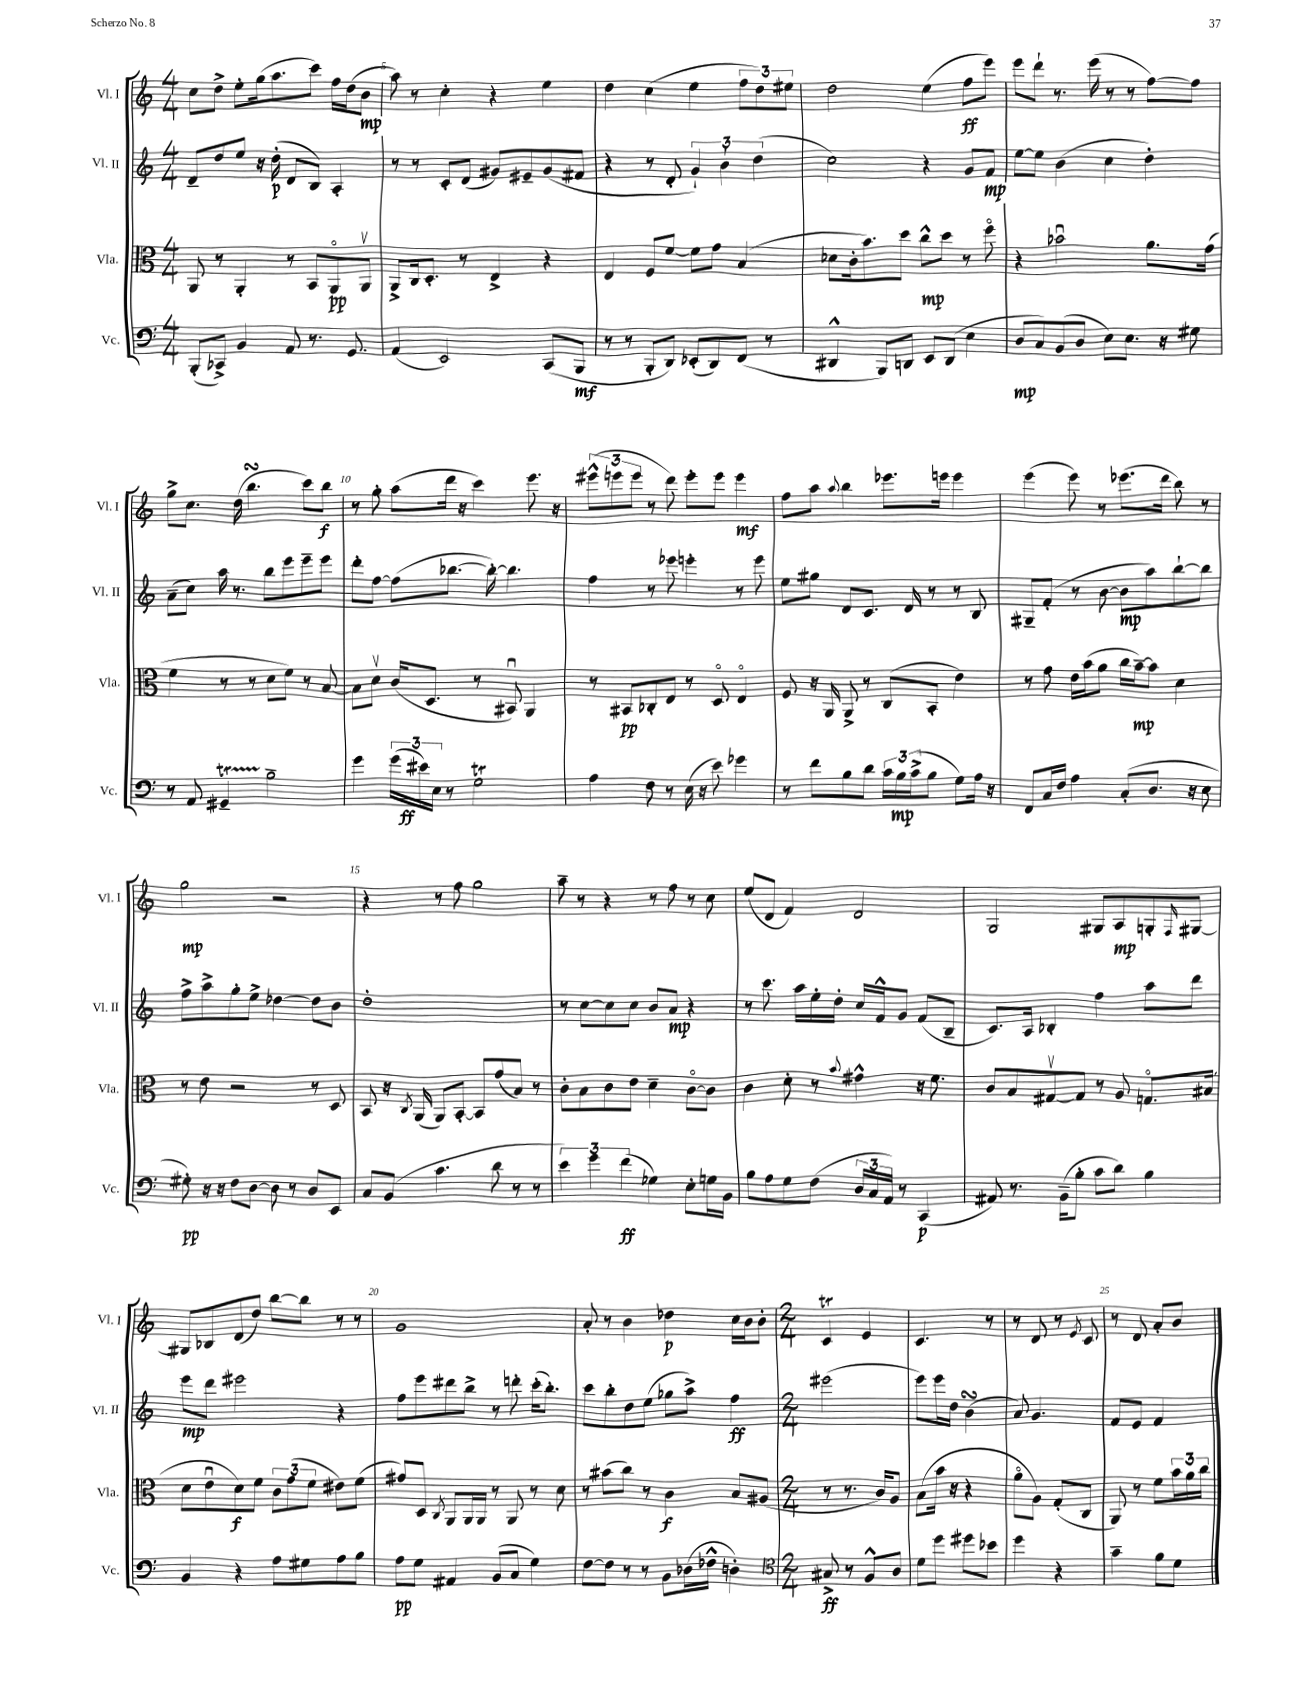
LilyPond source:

<<
\new StaffGroup <<
\new Staff = "s0" \with { instrumentName = "Vl. I" shortInstrumentName = "Vl. I" } {
    \clef treble \key c \major \numericTimeSignature \time 4/4
    c''8 d''8-> e''8-. g''16( a''8. c'''8) f''16 d''16( b'8\mp |
    a''8) r8 c''4-. r4 e''4 |
    d''4 c''4( e''4 \tuplet 3/2 { f''8 d''8) eis''8 } |
    d''2 e''4( f''8\ff e'''8) |
    e'''8 d'''8-! r8. e'''16( r8 r8 f''8~) f''8 |
    g''8-> c''8. d''16( b''4.\turn c'''8) b''8\f |
    r8 g''8-. a''8( d'''16 r16 c'''4) e'''8. r16 |
    \tuplet 3/2 { eis'''8-^( e'''8 e'''8 } r8 d'''8) e'''8-. e'''8 e'''4\mf |
    f''8 a''8 \appoggiatura { a''8 } b''4 ees'''8. e'''16 e'''4 |
    e'''4( e'''8) r8 ees'''8.( d'''16 b''8) r8 |
    g''2\mp r2 |
    r4 r8 f''8 g''2 |
    a''8-- r8 r4 r8 f''8 r8 c''8 |
    e''8( d'8 f'4) d'2 |
    g2 gis8 a8\mp g8-. \grace { f16 } gis8~ |
    gis8 bes8 d'8( d''8) b''8~ b''8 r8 r8 |
    g'1 |
    a'8-. r8 b'4 des''4\p c''16 b'16 b'8-. |
    \numericTimeSignature \time 2/4 c'4\trill e'4 |
    c'4. r8 |
    r8 d'8 r8 \acciaccatura { e'8 } c'8 |
    r8 d'8 a'8-. b'8 \bar "|." |
}
\new Staff = "s1" \with { instrumentName = "Vl. II" shortInstrumentName = "Vl. II" } {
    \clef treble \key c \major \numericTimeSignature \time 4/4
    d'8-- d''8 e''8 r16 d''16-.\p( d'8 b8) a4-. |
    r8 r8 c'8-. d'8( gis'8) eis'8-- gis'8( fis'8 |
    r4 r8 d'8-. \tuplet 3/2 { g'4-!) b'4-! d''4( } |
    c''2) r4 g'8 f'8\mp |
    e''8~ e''8 b'4( c''4 d''4-.) |
    a'8--( c''8) a''16 r8. b''8 e'''8 e'''8-- e'''8 |
    d'''8-. f''8~ f''8( bes''8.~ bes''16~-.) bes''4. |
    f''4 r8 ees'''8 e'''4-. r8 e'''8 |
    e''8 gis''8 d'8 c'8. d'16 r8 r8 b8 |
    gis8-- f'8-.( r8 b'8~ b'8\mp a''8) b''8~-! b''8 |
    f''8-> a''8-> g''8-. e''8-> des''4~ des''8 b'8 |
    d''1-. |
    r8 c''8~ c''8 c''8 b'8 a'8\mp r4 |
    r8 c'''8. a''16 e''16-. d''16-. c''16 f'16-^ g'8 f'8( b8-- |
    c'8.) a16 bes4-. f''4 a''8 d'''8 |
    e'''8\mp d'''8 eis'''2 r4 |
    f''8 e'''8 dis'''8 b''8-> r8 d'''8-. c'''16-.( b''8.-.) |
    c'''8 b''8-. d''8 e''8( ges''8 a''8->) f''4\ff |
    \numericTimeSignature \time 2/4 eis'''2( |
    e'''8) e'''16 d''16 b'4\turn( |
    a'8) g'4. |
    f'8 e'8 f'4 \bar "|." |
}
\new Staff = "s2" \with { instrumentName = "Vla." shortInstrumentName = "Vla." } {
    \clef alto \key c \major \numericTimeSignature \time 4/4
    a,8 r8 a,4-. r8 b,8 a,8\flageolet\pp a,8\upbow |
    a,8-> c16 d8.-. r8 e4-> r4 |
    e4 f8 f'8~ f'8 g'8 b4( |
    des'8 c'16-. b'8.) d''8 c''8-^\mp d''8 r8 f''8\flageolet |
    r4 bes'2\downbow a'8. g'16( |
    f'4 r8 r8 d'8 f'8) r8 b8~ |
    b8 d'8\upbow c'16( d8. r8 bis,8\downbow) a,4 |
    r8 bis,8\pp ces8-. e8 r8 d8\flageolet e4\flageolet |
    f8 r16 a,16 a,8-> r8 c8( b,8-. e'4) |
    r8 g'8 e'16 b'16( a'8 c''16 b'16~--\mp) b'8 d'4 |
    r8 e'8 r2 r8 d8 |
    b,8 r16 \acciaccatura { c8 } a,16( a,8) b,8~-. b,8 g'8( b8) r8 |
    c'8-. b8 c'8 e'8 d'4-- c'8~\flageolet c'8 |
    c'4 d'8-. r8 \appoggiatura { b'8 } gis'4-^ r16 f'8. |
    c'8 b8 gis8~\upbow gis8 r8 a8 g8.\flageolet bis16( |
    d'8 e'8\downbow d'8\f) f'8 \tuplet 3/2 { c'8 g'8( f'8 } eis'8) f'8( |
    gis'8) d8 \acciaccatura { c8 } a,8 a,16 a,16 r8 a,8 r8 d'8 |
    r8 bis'8( c''8) r8 c'4\f b8 ais8( |
    \numericTimeSignature \time 2/4 r8 r8. c'16) a8 |
    b8( b'16 r16 r4 |
    a'8\flageolet a8) g8-.( c8 |
    a,8) r8 f'8 \tuplet 3/2 { b'16 a'16 c''16 } \bar "|." |
}
\new Staff = "s3" \with { instrumentName = "Vc." shortInstrumentName = "Vc." } {
    \clef bass \key c \major \numericTimeSignature \time 4/4
    b,,8-.( ces,8->) b,4 a,8 r8. g,8. |
    a,4( e,2) c,8( b,,8\mf |
    r8 r8 b,,8-. d,8) ees,8-.( d,8) f,8( r8 |
    dis,4-^ b,,8) d,8 e,8 d,8( e4 |
    d8\mp c8) b,8( d8 e8) e8. r16 gis8 |
    r8 a,8 gis,4--\startTrillSpan b2--\stopTrillSpan |
    g'4 \tuplet 3/2 { g'16( eis'16\ff) e16 } r8 g2\trill |
    a4 f8 r8 e16( r16 e'8) ges'4 |
    r8 f'8 b8 d'8 \tuplet 3/2 { c'16 b16\mp c'16->( } b8 g8) a16 r16 |
    f,8 c16 f16 a4 c8-.( d8. r16 e8 |
    gis8-.\pp) r16 r16 f8 d8~ d8 r8 d8 e,8 |
    c8 b,8( c'4. d'8 r8 r8 |
    \tuplet 3/2 { e'4) g'4 f'4\ff( } ges4) e8-. g16 b,16 |
    b8 a8 g8 f8( \tuplet 3/2 { d16 c16 a,16) } r8 c,4\p( |
    ais,8) r8. b,16--( b8-. c'8 d'8) b4 |
    b,4 r4 a8 gis8 a8 b8 |
    a8\pp g8 ais,4 b,8( c8 g4) |
    f8~ f8 r8 r8 b,8 des16( fes16-^ d4-.) |
    \numericTimeSignature \time 2/4 \clef tenor gis8->\ff r8 f8-^ a8 |
    d'8 d''8 dis''8 bes'8 |
    d''4 r4 |
    g'4-- f'8 d'8 \bar "|." |
}
>>
>>
\layout { \context { \Score currentBarNumber = #4 \override BarNumber.break-visibility = ##(#f #t #t) barNumberVisibility = #(every-nth-bar-number-visible 5) } }
